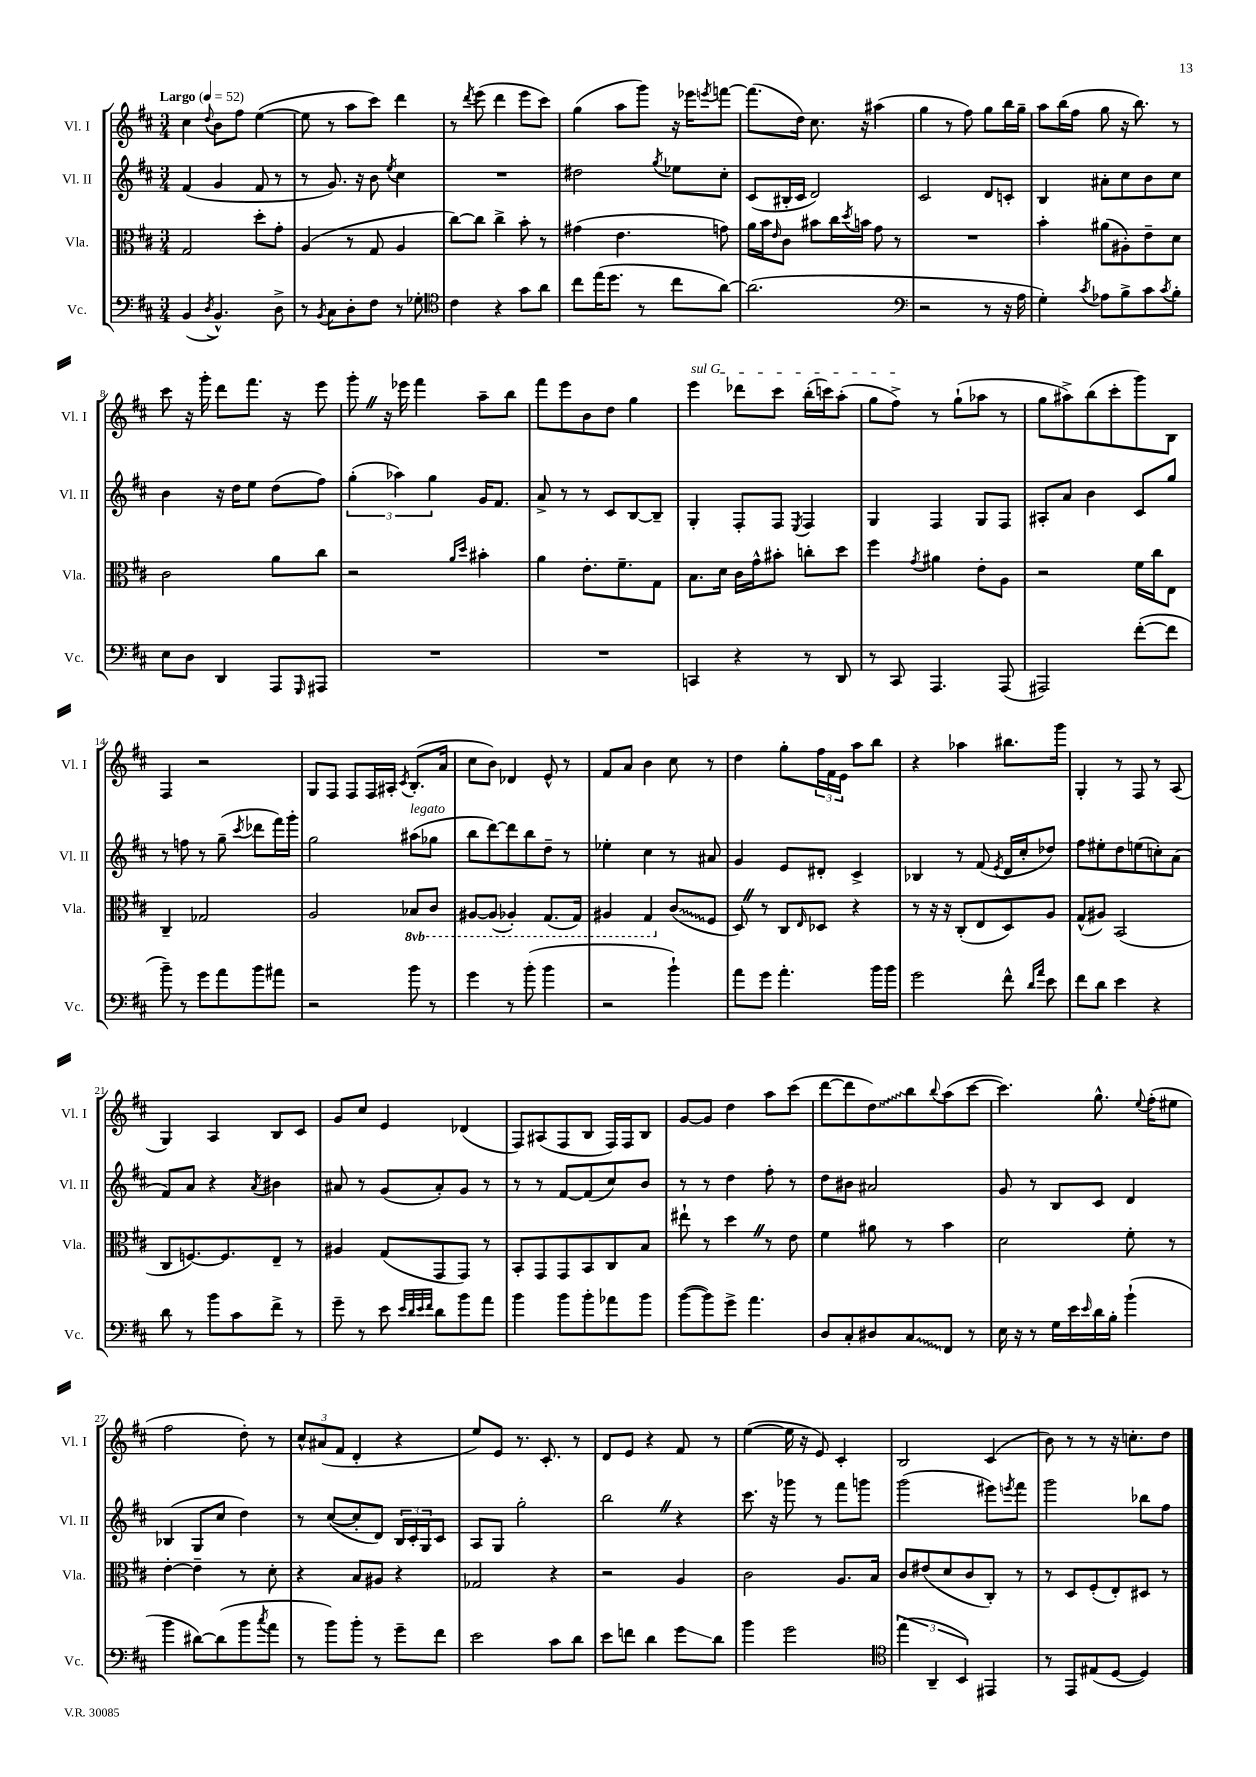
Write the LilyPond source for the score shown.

<<
\new StaffGroup <<
\new Staff = "s0" \with { instrumentName = "Vl. I" shortInstrumentName = "Vl. I" } {
    \clef treble \key d \major \numericTimeSignature \time 3/4 \tempo "Largo" 4 = 52
    cis''4 \appoggiatura { d''8 } b'8 fis''8 e''4~( |
    e''8 r8 a''8 cis'''8) d'''4 |
    r8 \acciaccatura { d'''8 } e'''8( d'''4 e'''8 cis'''8) |
    g''4( a''8 g'''8) r16 ees'''16 \acciaccatura { e'''8 } f'''8~ |
    f'''8.( d''16) cis''8. r16 ais''4( |
    g''4 r8 fis''8) g''8 b''16 g''16-- |
    a''8 b''16( fis''16 g''8 r16 b''8.) r8 |
    cis'''8 r16 g'''16-. d'''8 fis'''8. r16 e'''8 |
    g'''8-. \once \override BreathingSign.text = \markup { \musicglyph "scripts.caesura.straight" } \breathe r16 ees'''16 fis'''4 a''8-- b''8 |
    fis'''8 e'''8 b'8 d''8 g''4 |
    \once \override TextSpanner.bound-details.left.text = \markup { \italic "sul G" } e'''4\startTextSpan des'''8 cis'''8 b''16-.( c'''16) a''8-.( |
    g''8 fis''8->\stopTextSpan) r8 g''8-!( aes''8 r8 |
    g''8 ais''8->) b''8( cis'''8-. g'''8) b8 |
    fis4 r2 |
    g8 fis8 fis8 fis16 ais16-. \acciaccatura { cis'8 } b8.-.( a'16 |
    cis''8 b'8) des'4 e'8-^ r8 |
    fis'8 a'8 b'4 cis''8 r8 |
    d''4 g''8-. \tuplet 3/2 { fis''16 fis'16 e'16 } a''8 b''8 |
    r4 aes''4 bis''8. g'''16 |
    g4-. r8 fis8 r8 a8( |
    g4) a4 b8 cis'8 |
    g'8 cis''8 e'4 des'4( |
    fis8) ais8( fis8 b8 fis16) fis16 b8 |
    g'8~ g'8 d''4 a''8 cis'''8( |
    d'''8~ d'''8 \once \override Glissando.style = #'zigzag d''8\glissando) b''8 \appoggiatura { b''8 } a''8( cis'''8~ |
    cis'''4.) g''8.-^ \appoggiatura { e''8 } fis''16-.( eis''8 |
    fis''2 d''8-.) r8 |
    \tuplet 3/2 { cis''8-^ ais'8( fis'8 } d'4-. r4 |
    e''8) e'8 r8. cis'8.-. r8 |
    d'8 e'8 r4 fis'8 r8 |
    e''4~( e''16 r16 e'8) cis'4-. |
    b2 cis'4( |
    b'8) r8 r8 r16 c''8.-. d''8 \bar "|." |
}
\new Staff = "s1" \with { instrumentName = "Vl. II" shortInstrumentName = "Vl. II" } {
    \clef treble \key d \major \numericTimeSignature \time 3/4
    fis'4( g'4 fis'8 r8 |
    r8 g'8.) r16 b'8 \acciaccatura { e''8 } cis''4 |
    R2. |
    dis''2 \acciaccatura { g''8 } ees''8 cis''8-. |
    cis'8( bis16-. cis'16 d'2) |
    cis'2 d'8 c'8-. |
    b4 ais'8-. cis''8 b'8 cis''8 |
    b'4 r16 d''16 e''8 d''8( fis''8) |
    \tuplet 3/2 { g''4-.( aes''4) g''4 } g'16 fis'8. |
    a'8-> r8 r8 cis'8 b8~ b8-- |
    g4-. fis8-. fis8 \acciaccatura { e8 } fis4 |
    g4 fis4 g8 fis8 |
    ais8-. a'8 b'4 cis'8 g''8 |
    r8 f''8 r8 g''8--( \acciaccatura { cis'''8 } des'''8 fis'''16) g'''16-. |
    g''2 ais''8^\markup { \italic "legato" }( ges''8 |
    b''8 d'''8~) d'''8 b''8 d''8-- r8 |
    ees''4-. cis''4 r8 ais'8 |
    g'4 e'8 dis'8-. cis'4-> |
    bes4 r8 fis'8( \acciaccatura { e'8 } d'16 cis''16-. des''8) |
    fis''8 eis''8-. d''8 e''8( c''8-.) a'8( |
    fis'8) a'8 r4 \acciaccatura { a'8 } bis'4 |
    ais'8 r8 g'8( ais'8-.) g'8 r8 |
    r8 r8 fis'8~ fis'8( cis''8) b'8 |
    r8 r8 d''4 fis''8-. r8 |
    d''8 bis'8 ais'2 |
    g'8 r8 b8 cis'8 d'4 |
    bes4( g8 cis''8 d''4) |
    r8 cis''8~( cis''8-. d'8) \tuplet 3/2 { b16 cis'16-. g16 } cis'8 |
    a8 g8 g''2-. |
    b''2 \once \override BreathingSign.text = \markup { \musicglyph "scripts.caesura.straight" } \breathe r4 |
    cis'''8. r16 ges'''8 r8 fis'''8 g'''8 |
    g'''2( eis'''8) \acciaccatura { e'''8 } fis'''8 |
    g'''2 bes''8 fis''8 \bar "|." |
}
\new Staff = "s2" \with { instrumentName = "Vla." shortInstrumentName = "Vla." } {
    \clef alto \key d \major \numericTimeSignature \time 3/4 \set Staff.ottavationMarkups = #ottavation-simple-ordinals
    g2 d''8-. g'8-. |
    a4( r8 g8 a4 |
    cis''8~) cis''8 cis''4-> b'8-. r8 |
    gis'4( e'4. g'8) |
    a'16 b'16 \grace { e'16 } cis'8 bis'8 cis''16 \acciaccatura { d''8 } b'16 g'8 r8 |
    R2. |
    b'4-. ais'8( ais8-.) e'8-- d'8 |
    cis'2 a'8 cis''8 |
    r2 \grace { a'16 d''16 } bis'4-. |
    a'4 e'8.-. fis'8.-- g8 |
    b8. d'16 cis'16 g'16-^ bis'8-. c''8-. d''8 |
    fis''4 \acciaccatura { g'8 } ais'4 e'8-. a8 |
    r2 fis'16 cis''16 e8 |
    cis4-- ges2 |
    a2 \ottava #-1 bes,8 cis8 |
    ais,8~ ais,8( aes,4-.) g,8.( g,16) |
    ais,4 g,4 \ottava #0 \once \override Glissando.style = #'zigzag cis'8\glissando( fis8 |
    d8) \once \override BreathingSign.text = \markup { \musicglyph "scripts.caesura.straight" } \breathe r8 cis8 \grace { e16 } des8 r4 |
    r8 r16 r16 cis8-.( e8 d8) a8 |
    g8-^( ais8) b,2( |
    cis8 f8.~) f8. e8-- r8 |
    ais4 g8( g,8 g,8) r8 |
    b,8-. g,8 g,8 b,8 cis8 b8 |
    eis''8-! r8 d''4 \once \override BreathingSign.text = \markup { \musicglyph "scripts.caesura.straight" } \breathe r8 e'8 |
    fis'4 ais'8 r8 b'4 |
    d'2 fis'8-. r8 |
    e'4~-. e'4-- r8 d'8-. |
    r4 b8 ais8 r4 |
    ges2 r4 |
    r2 a4 |
    cis'2 a8. b16 |
    cis'8 eis'8( d'8 cis'8 cis8-.) r8 |
    r8 d8 fis8-.( e8-.) dis8 r8 \bar "|." |
}
\new Staff = "s3" \with { instrumentName = "Vc." shortInstrumentName = "Vc." } {
    \clef bass \key d \major \numericTimeSignature \time 3/4
    b,4( \acciaccatura { d8 } b,4.-^) d8-> |
    r8 \acciaccatura { b,8 } cis8 d8-. fis8 r8 ges8-. |
    \clef tenor cis'4 r4 g'8 a'8 |
    cis''8 e''16( d''8. r8 cis''8 a'8~) |
    a'2.( |
    \clef bass r2 r8 r16 a16 |
    g4-.) \acciaccatura { cis'8 } aes8 b8-> cis'8 \acciaccatura { cis'8 } b8-. |
    e8 d8 d,4 a,,8 \grace { g,,16 } ais,,8 |
    R2. |
    R2. |
    c,4 r4 r8 d,8 |
    r8 cis,8 a,,4. a,,8( |
    ais,,2) fis'8~-.( fis'8 |
    b'8--) r8 g'8 a'8 b'8 ais'8 |
    r2 b'8 r8 |
    g'4 r8 b'8-.( b'4 |
    r2 b'4-!) |
    a'8 g'8 a'4.-. b'16 b'16 |
    g'2 fis'8-^ \grace { d'16 a'16 } e'8 |
    fis'8 d'8 e'4 r4 |
    d'8 r8 b'8 cis'8 fis'8-> r8 |
    g'8-- r8 e'8 \grace { e'32 d'32 e'32 fis'32 } d'8 b'8 a'8 |
    b'4 b'8 b'8-. aes'8 b'8 |
    b'8~( b'8) g'8-> a'4. |
    d8 cis8-. dis8 \once \override Glissando.style = #'zigzag cis8\glissando fis,8 r8 |
    e16 r16 r8 g16 e'16 \grace { e'16 } d'16 b16-. b'4-!( |
    b'4 dis'8~) dis'8( b'8 \acciaccatura { cis''8 } a'8 |
    r8 b'8) b'8-. r8 g'8-- fis'8 |
    e'2 cis'8 d'8 |
    e'8 f'8 d'4 g'8\glissando d'8 |
    b'4 g'2 |
    \clef tenor \tuplet 3/2 { e''4( a,4-- b,4) } eis,4 |
    r8 e,8 eis8( d8~ d4) \bar "|." |
}
>>
>>
